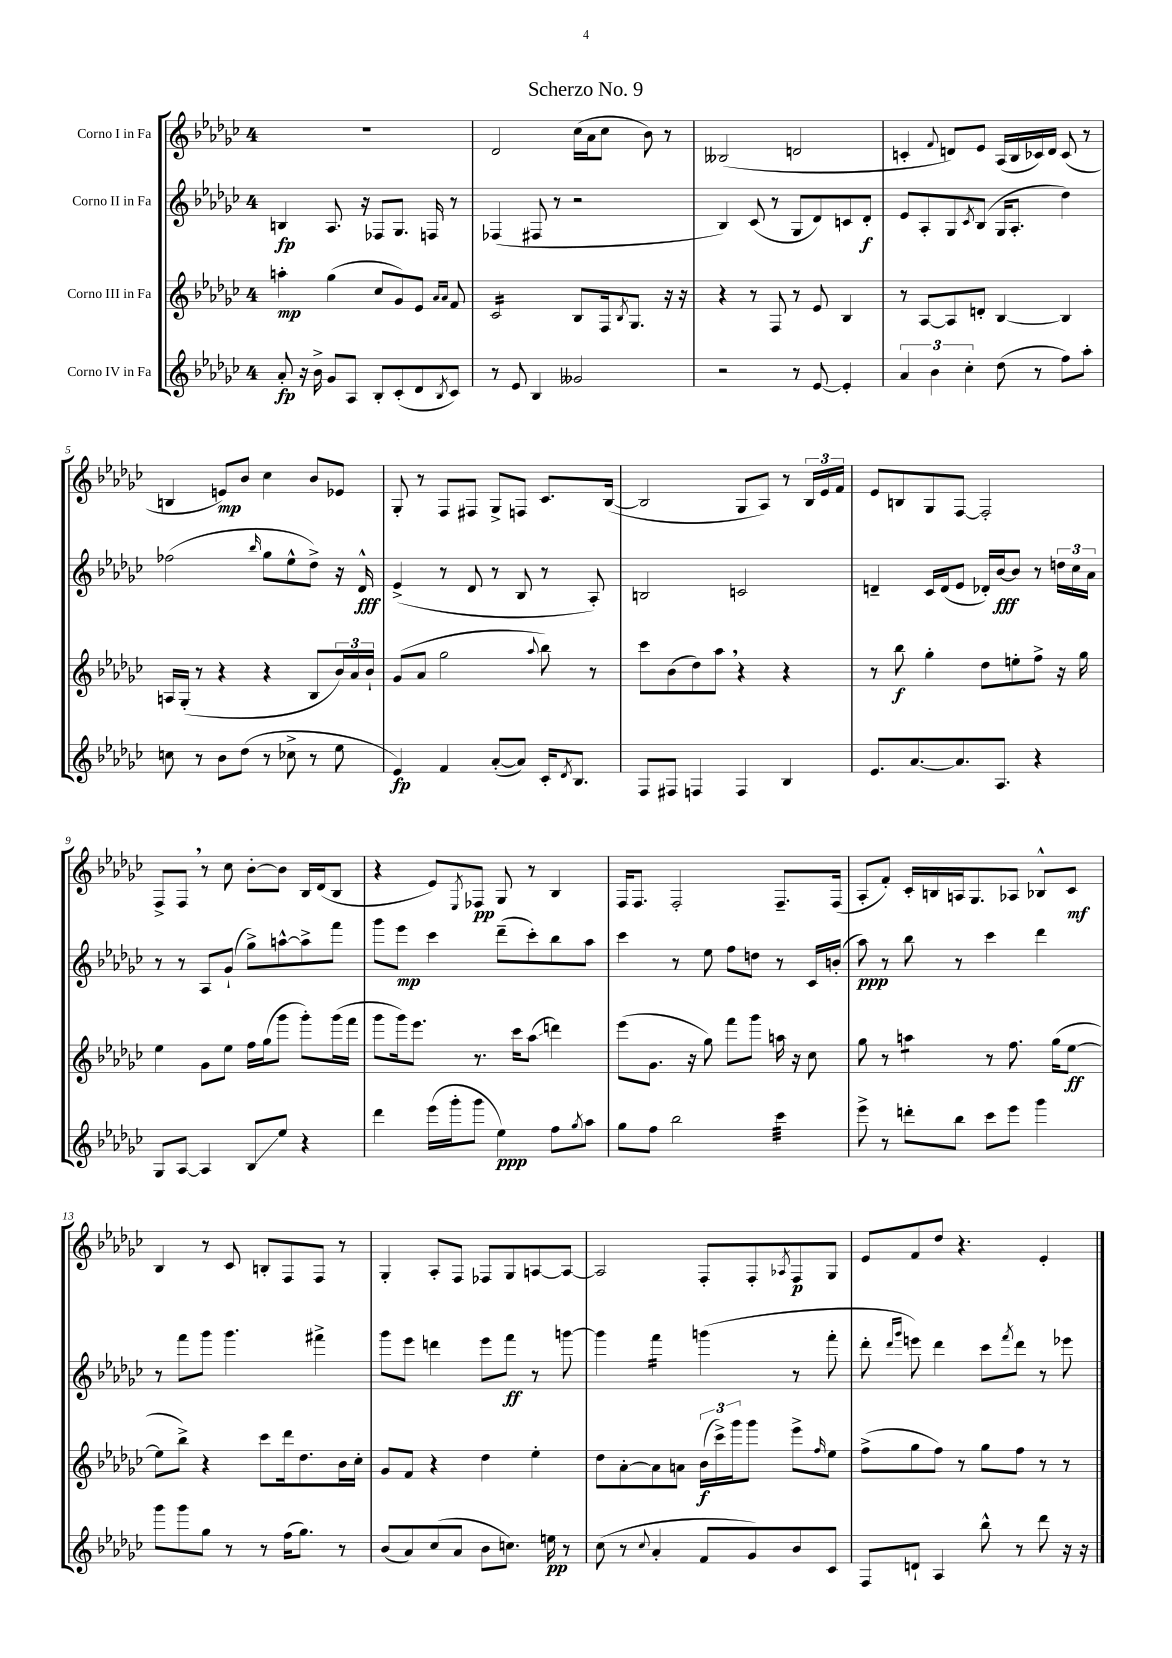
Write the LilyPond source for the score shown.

\header { title = "Scherzo No. 9" }
<<
\new StaffGroup <<
\new Staff = "s0" \with { instrumentName = "Corno I in Fa" } {
    \clef treble \key ges \major \once \override Staff.TimeSignature.style = #'single-digit \time 4/4
    R1 |
    des'2 ces''16( aes'16 ces''8 bes'8) r8 |
    beses2( d'2 |
    c'4-. \appoggiatura { f'8 } d'8) ees'8 aes16( bes16 ces'16) d'16 ces'8( r8 |
    b4 e'8\mp) bes'8 ces''4 bes'8 ees'8 |
    ges8-. r8 f8 fis8 ges8-> f8 ces'8. bes16~( |
    bes2 ges8 aes8) r8 \tuplet 3/2 { bes16 ees'16 f'16 } |
    ees'8 b8 ges8 f8~ f2-. |
    f8-> f8 \breathe r8 ces''8 bes'8~-. bes'8 bes16 des'16( bes8 |
    r4 ees'8) \acciaccatura { ees8 } fes8\pp ges8 r8 bes4 |
    f16 f8. f2-. f8.-- f16( |
    aes8-. f'8-.) ces'16-. b16 a16 ges8. aes8 bes8-^ ces'8\mf |
    bes4 r8 ces'8 b8-. f8 f8 r8 |
    ges4-. aes8-. f8 fes8 ges8 a8~ a8~ |
    a2 f8-. f8-. \acciaccatura { aes8 } f8\p ges8 |
    ees'8 f'8 des''8 r4. ees'4-. \bar "|." |
}
\new Staff = "s1" \with { instrumentName = "Corno II in Fa" } {
    \clef treble \key ges \major \once \override Staff.TimeSignature.style = #'single-digit \time 4/4
    b4\fp aes8. r16 fes8 ges8. f16 r8 |
    fes4( fis8 r8 r2 |
    bes4) ces'8( r8 ges8 des'8) c'8 des'8-.\f |
    ees'8 aes8-. ges8 \acciaccatura { ces'8 } bes8( ges16 aes8.-. des''4) |
    fes''2( \grace { bes''16 } ges''8 ees''8-^ des''8->) r16 des'16-^\fff |
    ees'4->( r8 des'8 r8 bes8 r8 aes8-.) |
    b2 c'2 |
    d'4-- ces'16 d'16( ees'8 des'16-.) bes'16~\fff bes'8 r8 \tuplet 3/2 { d''16 ces''16 aes'16 } |
    r8 r8 aes8 ges'8-!( ges''8->) a''8~-^ a''8-> f'''8 |
    ges'''8 ees'''8\mp ces'''4 des'''8--( ces'''8-.) bes''8 aes''8 |
    ces'''4 r8 ees''8 f''8 d''8 r8 ces'16 b'16-.( |
    aes''8\ppp) r8 bes''8 r8 ces'''4 des'''4 |
    r8 f'''8 ges'''8 ges'''4. fis'''4-> |
    ges'''8 ees'''8 d'''4 ees'''8 f'''8\ff r8 g'''8~ |
    g'''4 f'''4:16 g'''4( r8 f'''8-. |
    des'''8-. \grace { des'''16 ges'''16 } e'''8) des'''4 ces'''8 \acciaccatura { f'''8 } des'''8 r8 ees'''8 \bar "|." |
}
\new Staff = "s2" \with { instrumentName = "Corno III in Fa" } {
    \clef treble \key ges \major \once \override Staff.TimeSignature.style = #'single-digit \time 4/4
    a''4-.\mp ges''4( ces''8 ges'8) ees'8 \grace { aes'16 aes'16 } f'8 |
    ces'2:16 bes8 f16 \acciaccatura { bes8 } ges8. r16 r16 |
    r4 r8 f8 r8 ees'8 bes4 |
    r8 aes8~ aes8 d'8-. bes4~ bes4 |
    a16 ges16-.( r8 r4 r4 bes8 \tuplet 3/2 { bes'16) aes'16 bes'16-! } |
    ges'8( aes'8 ges''2 \appoggiatura { aes''8 } bes''8) r8 |
    ces'''8 bes'8( des''8) aes''8 \breathe r4 r4 |
    r8 bes''8\f ges''4-. des''8 e''8-. f''8-> r16 ges''16 |
    ees''4 ges'8 ees''8 f''16 ges''16( ges'''8 ges'''8-.) ges'''16( f'''16 |
    ges'''8 ges'''16) ees'''8. r8. ces'''16 aes''8\glissando( d'''4) |
    ees'''8( ges'8. r16 ges''8) f'''8 ges'''8 a''16 r16 ces''8 |
    ges''8 r8 a''4:8 r8 f''8. ges''16( ees''8~\ff |
    ees''8 bes''8->) r4 ces'''8 des'''16 des''8. bes'16 ces''16-. |
    ges'8 f'8 r4 des''4 ees''4-. |
    des''8 aes'8~-. aes'8 a'8 \tuplet 3/2 { bes'16\f( ces'''16->) ges'''16 } ges'''8 ees'''8-> \grace { f''16 } ees''8 |
    f''8->( ges''8 f''8) r8 ges''8 f''8 r8 r8 \bar "|." |
}
\new Staff = "s3" \with { instrumentName = "Corno IV in Fa" } {
    \clef treble \key ges \major \once \override Staff.TimeSignature.style = #'single-digit \time 4/4
    aes'8-.\fp r16 bes'16-> ges'8 aes8 bes8-. ces'8-.( des'8 \acciaccatura { bes8 } ces'8) |
    r8 ees'8 bes4 geses'2 |
    r2 r8 ees'8~ ees'4-. |
    \tuplet 3/2 { aes'4 bes'4 ces''4-. } des''8( r8 f''8) aes''8-. |
    c''8 r8 bes'8 des''8( r8 ces''8-> r8 ees''8 |
    ees'4\fp) f'4 aes'8~-.( aes'8) ces'16-. \acciaccatura { des'8 } bes8. |
    f8 fis8 f4 f4 bes4 |
    ees'8. aes'8.~ aes'8. aes8. r4 |
    ges8 aes8~ aes4 bes8\glissando ees''8 r4 |
    des'''4 ees'''16( ges'''16-. ges'''8 ees''4\ppp) f''8 \acciaccatura { ges''8 } aes''8 |
    ges''8 f''8 bes''2 ces'''4:32 |
    ees'''8-> r8 d'''8-. bes''8 ces'''8 ees'''8 ges'''4 |
    ges'''8 ges'''8 ges''8 r8 r8 f''16( ges''8.) r8 |
    bes'8( aes'8) ces''8( aes'8 bes'8 c''8.) e''16\pp r8 |
    ces''8( r8 \appoggiatura { ces''8 } aes'4-. f'8 ges'8) bes'8 ces'8 |
    f8 d'8-! aes4 bes''8-^ r8 des'''8 r16 r16 \bar "|." |
}
>>
>>
